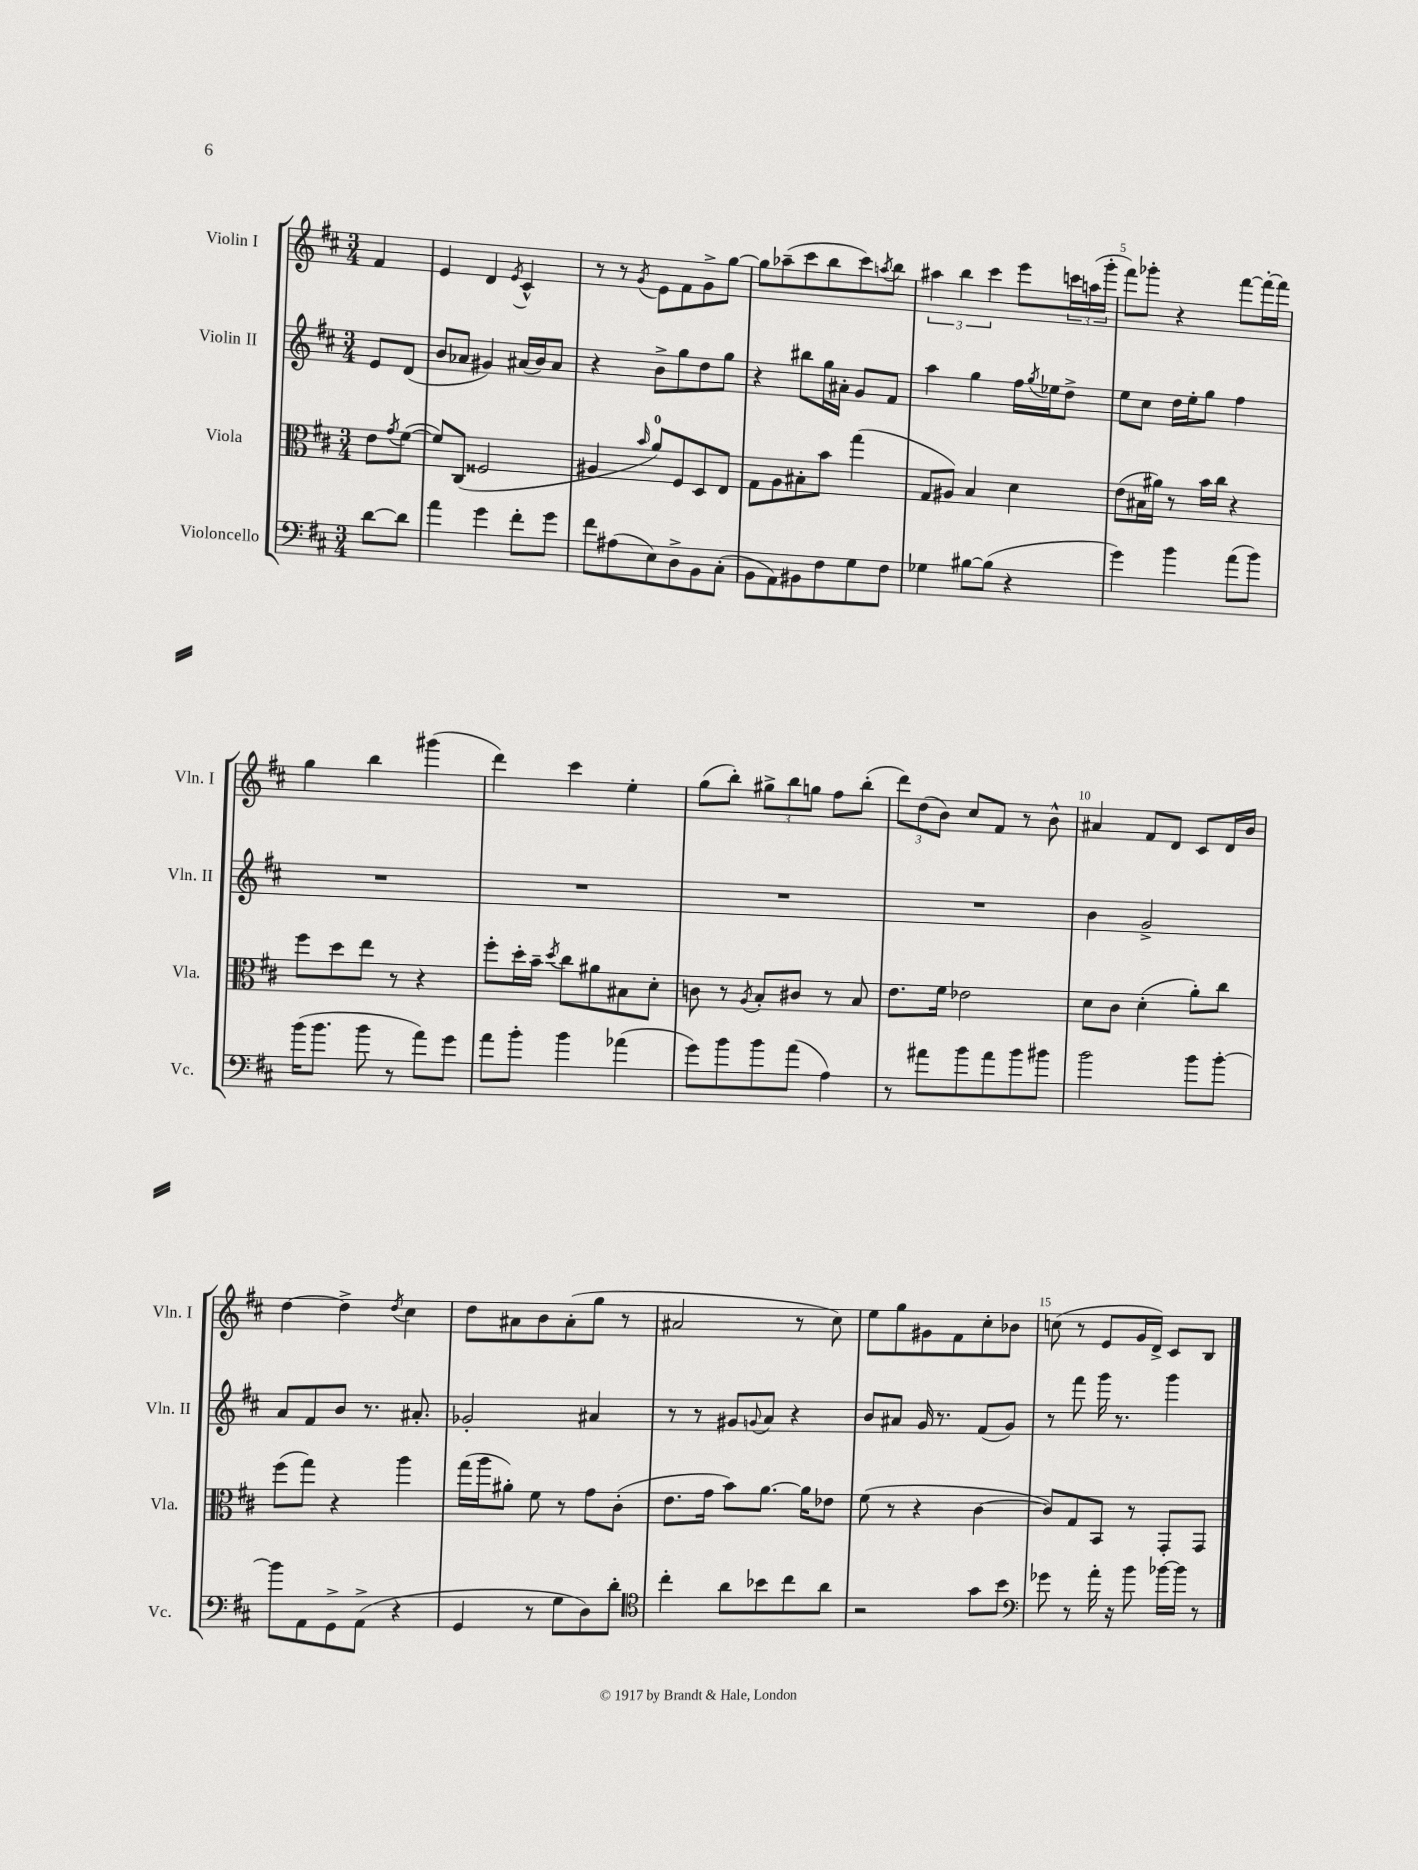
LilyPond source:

<<
\new StaffGroup <<
\new Staff = "s0" \with { instrumentName = "Violin I" shortInstrumentName = "Vln. I" } {
    \clef treble \key d \major \numericTimeSignature \time 3/4 \partial 4
    fis'4 |
    e'4 d'4 \acciaccatura { e'8 } cis'4-^ |
    r8 r8 \acciaccatura { g'8 } e'8 fis'8 g'8-> g''8~ |
    g''8 aes''8--( cis'''8 b''8 cis'''8) \acciaccatura { a''8 } b''8 |
    \tuplet 3/2 { ais''4 b''4 cis'''4 } e'''8 \tuplet 3/2 { c'''16 a''16( g'''16-. } |
    fis'''8) ges'''8-. r4 fis'''8~ fis'''16~-. fis'''16 |
    g''4 b''4 gis'''4( |
    d'''4) cis'''4 e''4-. |
    g''8( b''8-.) \tuplet 3/2 { gis''8-> b''8 g''8 } fis''8 b''8-.( |
    \tuplet 3/2 { d'''8) d''8( b'8) } cis''8 fis'8 r8 b'8-^ |
    ais'4 fis'8 d'8 cis'8 d'16 b'16 |
    d''4~ d''4-> \acciaccatura { d''8 } cis''4 |
    d''8 ais'8 b'8 ais'8-.( g''8 r8 |
    ais'2 r8 cis''8) |
    e''8 g''8 gis'8 fis'8 cis''8-. bes'8 |
    c''8( r8 e'8 g'16 d'16->) cis'8 b8 \bar "|." |
}
\new Staff = "s1" \with { instrumentName = "Violin II" shortInstrumentName = "Vln. II" } {
    \clef treble \key d \major \numericTimeSignature \time 3/4 \partial 4
    e'8 d'8( |
    b'8 aes'8 gis'4) ais'16( b'16) ais'8 |
    r4 b'8-> g''8 d''8 g''8 |
    r4 bis''8 g''16 ais'16-. g'8 fis'8 |
    a''4 g''4 fis''16 \acciaccatura { g''8 } ees''16 d''8-> |
    e''8 cis''8 d''16 e''16-. g''8 fis''4 |
    R2. |
    R2. |
    R2. |
    R2. |
    b'4 g'2-> |
    a'8 fis'8 b'8 r8. ais'8.-. |
    ges'2-. ais'4 |
    r8 r8 gis'8 \appoggiatura { g'8 } a'8 r4 |
    b'8 ais'8 g'16 r8. fis'8( g'8) |
    r8 fis'''8 g'''16 r8. g'''4 \bar "|." |
}
\new Staff = "s2" \with { instrumentName = "Viola" shortInstrumentName = "Vla." } {
    \clef alto \key d \major \numericTimeSignature \time 3/4 \partial 4
    e'8 \acciaccatura { g'8 } fis'8~( |
    fis'8) cis8( fisis2 |
    ais4 \grace { b'16 } a'8-0) fis8 d8 e8 |
    g8 a8 bis8-. b'8 g''4( |
    g8 ais8) b4 d'4 |
    e'8( bis16 ais'16) r8 b'16 cis''16 r4 |
    fis''8 d''8 e''8 r8 r4 |
    fis''8-. d''16-. b'16-- \acciaccatura { d''8 } cis''8 ais'8 bis8 d'8-. |
    c'8 r8 \acciaccatura { a8 } b8-. cis'8 r8 b8 |
    e'8. fis'16 ees'2 |
    d'8 cis'8 d'4-.( a'8-.) cis''8 |
    fis''8( g''8) r4 a''4 |
    g''16( a''16 ais'8-.) fis'8 r8 g'8 cis'8-.( |
    e'8. g'16 b'8) a'8.~ a'16 ees'8 |
    fis'8( r8 r4 cis'4~ |
    cis'8) g8 b,8 r8 g,8-. g,8 \bar "|." |
}
\new Staff = "s3" \with { instrumentName = "Violoncello" shortInstrumentName = "Vc." } {
    \clef bass \key d \major \numericTimeSignature \time 3/4 \partial 4
    d'8~ d'8 |
    a'4 g'4 fis'8-. g'8 |
    fis'8 ais8( e8) d8-> b,8 cis8-.( |
    b,8 a,8) bis,8 fis8 g8 fis8 |
    ges4 bis8~ bis8( r4 |
    g'4) b'4 a'8( b'8) |
    b'16( b'8. b'8 r8 a'8) g'8 |
    a'8 b'8-. b'4 aes'4( |
    g'8) b'8 b'8 a'8( a4) |
    r8 ais'8 b'8 ais'8 b'8 bis'8 |
    b'2 b'8 b'8~-. |
    b'8 a,8 g,8-> a,8->( r4 |
    g,4 r8 g8 d8) d'8-. |
    \clef tenor cis''4-. a'8 bes'8 cis''8 a'8 |
    r2 g'8 b'8 |
    \clef bass ges'8 r8 a'16-. r16 b'8 bes'16~ bes'16 r8 \bar "|." |
}
>>
>>
\layout { \context { \Score \override BarNumber.break-visibility = ##(#f #t #t) barNumberVisibility = #(every-nth-bar-number-visible 5) } }
